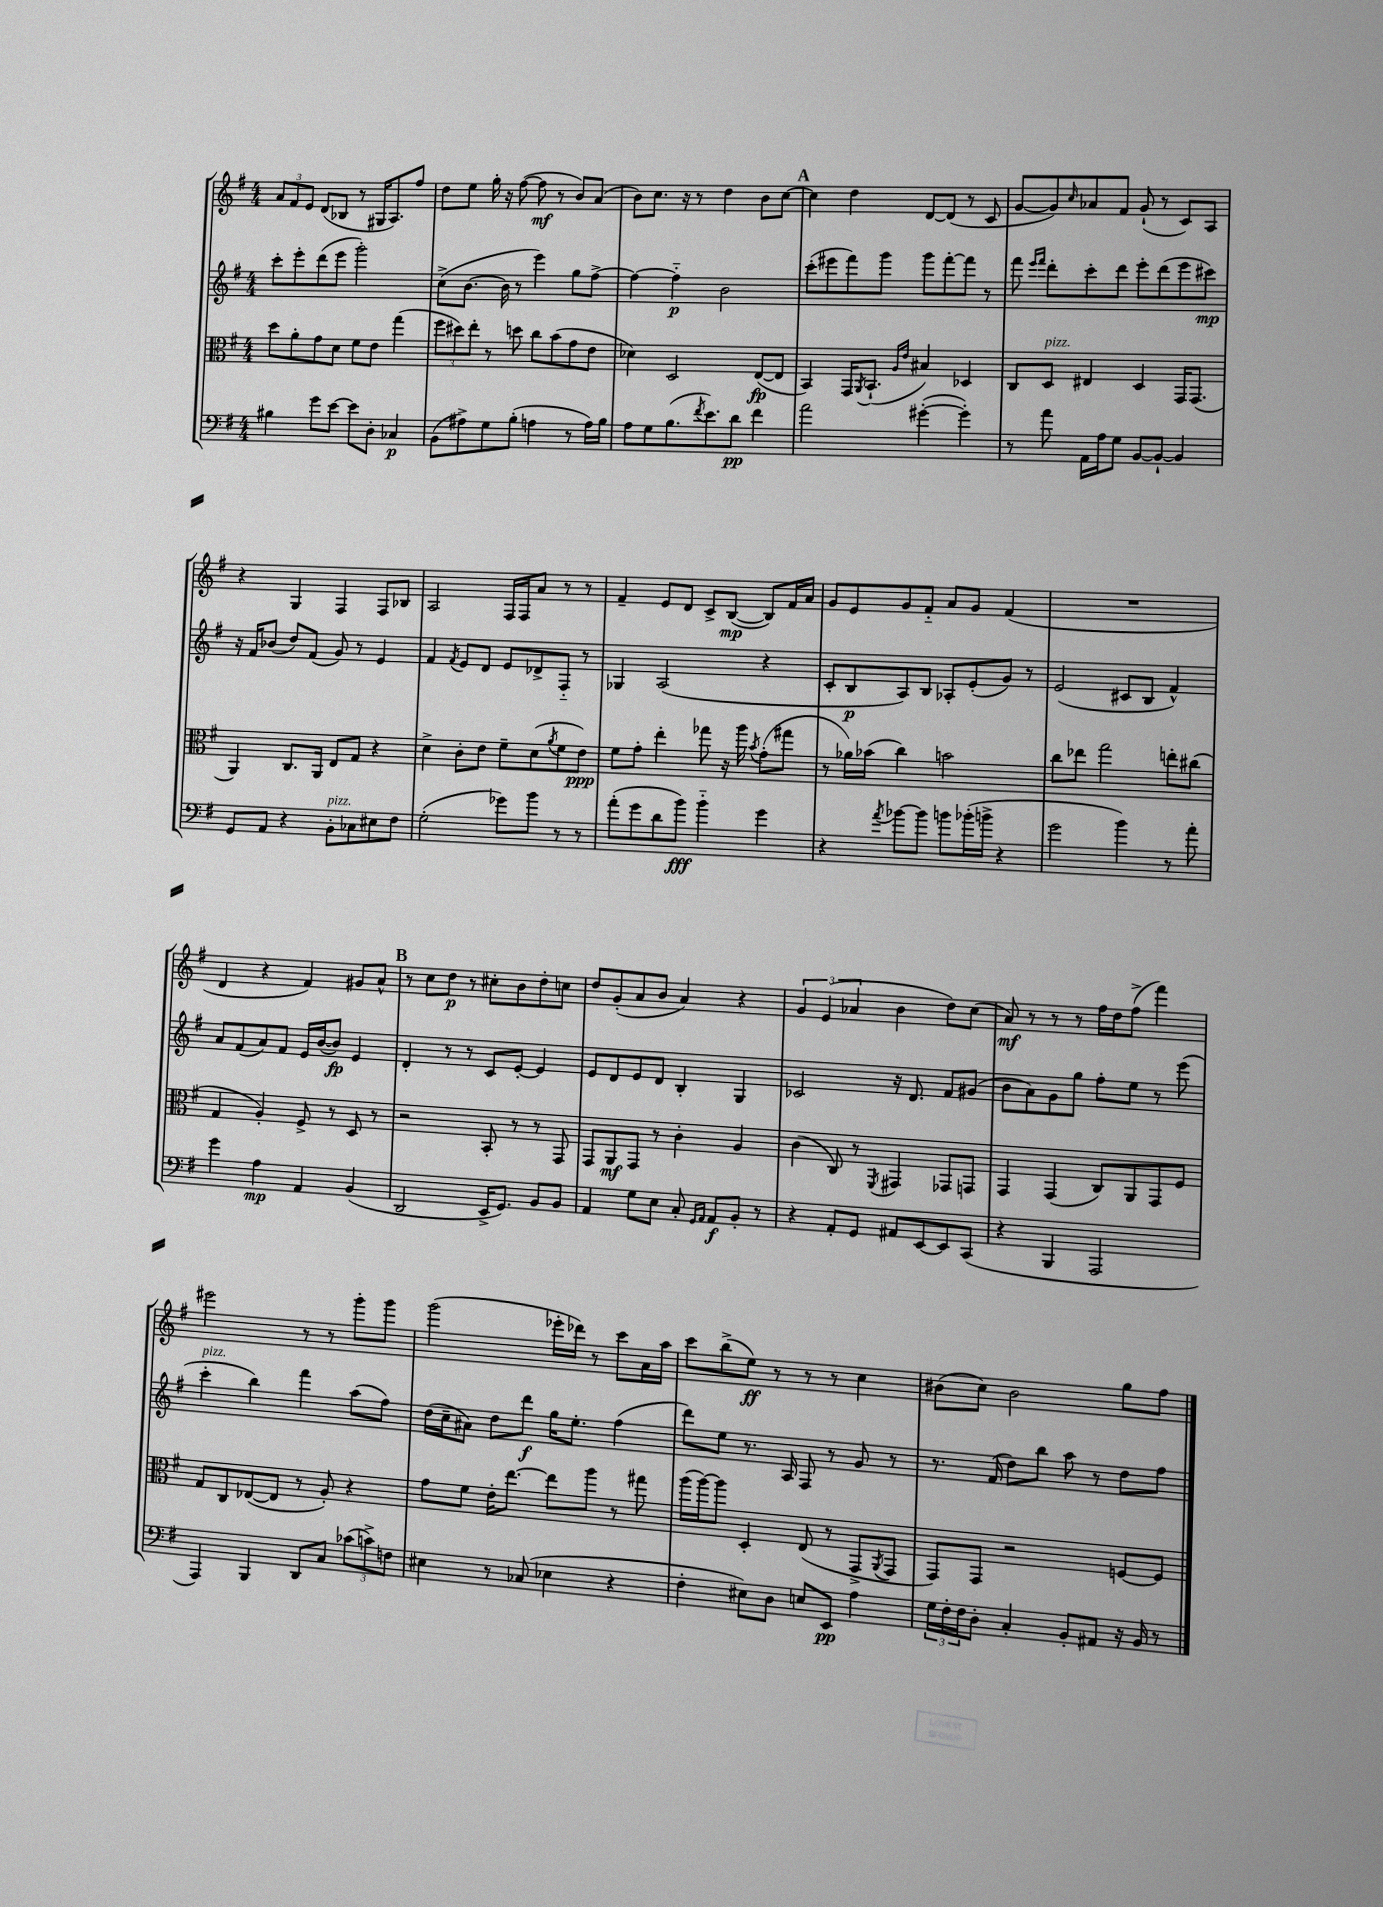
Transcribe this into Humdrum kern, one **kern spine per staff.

**kern	**kern	**kern	**kern
*staff4	*staff3	*staff2	*staff1
*clefF4	*clefC3	*clefG2	*clefG2
*k[f#]	*k[f#]	*k[f#]	*k[f#]
*M4/4	*M4/4	*M4/4	*M4/4
4B#	8dd	8ccc'	12a
.	.	.	12f#
.	8a'	8eee'	.
.	.	.	12e
8g	8g	(8ddd	(8d
[8e	8d	8eee	8B-
8e]	8f#	2ggg')	8r
8D'	8e	.	16G#
.	.	.	8.A)
4C-	(4gg	.	.
.	.	.	8ff#
=	=	=	=
(8BB	12ff#	(8cc^	8dd
.	12dd#)	.	.
8A#^)	.	[8.b	8ee
.	12ee'	.	.
8G	8r	.	16gg'
.	.	16b]	16r
(8B'	8dd	8r	([8ff#
4A	8cc	4eee)	8ff#]
.	(8b	.	8r
8r	8g	8gg	8b)
16A)	8e	[8ff#^	(8a
16B	.	.	.
=	=	=	=
8A	4d-)	4ff#_	8b)
8G	.	.	8.cc
(8.B	2D	4ff#'~]	.
.	.	.	16r
.	.	.	8r
8qf#	.	.	.
8.e)	.	.	.
.	.	2b	4dd
8d	.	.	.
4f#	([8E	.	8b
.	8E]	.	[8cc
=	=	=	=
2a	4BB)	(8ccc'	4cc]
.	.	8eee#	.
.	16GG	8fff#)	4dd
.	8qAA	.	.
.	(8.BB`	.	.
.	.	8ggg	.
.	16qqA	.	.
.	16qqe	.	.
([4g#'	4B#)	8ggg	[8d
.	.	[8fff#'	(8d]
4g#'])	4D-	8fff#]	8r
.	.	8r	8c
=	=	=	=
8r	8C	8fff#	[8g
.	.	16qqeee	.
.	.	16qqfff#	.
8a	8D	8ddd'	8g])
.	.	.	16qqcc
16AA	4E#	8ccc'	8a-
16A	.	.	.
8G	.	8ddd	8f#
[8BB	4D	8eee'	(8g`
8BB`_	.	(8ddd	8r
4BB]	16GG	8eee	8c)
.	(8.GG	.	.
.	.	8ccc#)	8A
=	=	=	=
8GG	4AA)	16r	4r
.	.	16f#	.
8AA	.	(8b-	.
4r	8.C	8dd)	4G
.	.	(8f#	.
.	16AA	.	.
8BB'	8E	8g)	4F#
8C-	8G	8r	.
8E#	4r	4e	8F#
8F#	.	.	8B-
=	=	=	=
(2G'	4d^	4f#	2A
.	.	8qf#	.
.	8c'	8e	.
.	8e	8d	.
8g-)	8f#~	8e	16F#
.	.	.	16F#
8b	(8d	8d-^	8a
.	8qa	.	.
8r	8f#	8F#'~	8r
8r	8e)	8r	8r
=	=	=	=
(8a'	8f#	4G-	4f#~
8g	8g'	.	.
8d	4ee'	(2A	8e
8b)	.	.	8d
4b'~	8gg-	.	8c^
.	16r	.	([8B
.	16aa	.	.
.	8qb	.	.
4g	(8g'	4r	8B])
.	8gg#	.	16f#
.	.	.	16a
=	=	=	=
4r	8r	8c'	8g
.	16a-)	8B	8e
.	(16b-	.	.
8qa	.	.	.
[8b-	4cc)	8A)	8g
8b-]	.	8B	8f#'~
8b	2b	8A-'	8a
(16b-'	.	(8e'	8g
16b^	.	.	.
4r	.	8g)	(4f#
.	.	8r	.
=	=	=	=
2g	8cc	(2e	1r
.	8ee-	.	.
.	2gg	.	.
4b)	.	8c#	.
.	.	8B	.
8r	8ee'	4f#^^)	.
8a'	(8cc#	.	.
=	=	=	=
4g	4G	8a	4d
.	.	(8f#	.
4A	4A')	8a)	4r
.	.	8f#	.
4AA	8F#^	16e	4f#)
.	.	([16b	.
.	8r	8b])	.
(4BB	8D	4e	8g#
.	8r	.	8a^^
=	=	=	=
2DD	2r	4d'	8r
.	.	.	8cc
.	.	8r	8dd
.	.	8r	8r
16EE^	8BB'	8c	8cc#'
8.GG)	.	.	.
.	8r	[8e'	8b
8BB	8r	4e]	8dd'
8BB	8GG	.	8cc
=	=	=	=
4AA	8GG	8e	8dd
.	8AA	8d	(8g'
8G	8GG	8e	8a
8E	8r	8d	8b
8C'	4c'	4B'	4a)
16qqGG	.	.	.
16qqAA	.	.	.
8AA	.	.	.
8BB'	4A	4G	4r
8r	.	.	.
=	=	=	=
4r	(4c	2c-	6g
.	.	.	(6e
8AA'	8C)	.	.
.	.	.	6a-
8GG	8r	.	.
.	8qFF#	.	.
8AA#	4GG#	16r	4b
.	.	8.d	.
[8EE	.	.	.
8EE]	8GG-	8f#	8dd)
(8CC	8GG	(8g#	(8cc
=	=	=	=
4r	4GG	8b	8a)
.	.	8a)	8r
4BBB	(4GG	8g	8r
.	.	8gg	8r
2AAA	8C)	8ff#'	16ff#
.	.	.	16dd
.	8AA	8ee	(8ff#^
.	8GG	8r	4fff#)
.	8F#	(8eee	.
=	=	=	=
4AAA)	8G	4ccc'	2eee#
.	8C	.	.
4BBB	([8E-	4bb)	.
.	8E-]	.	.
8DD	8r	4fff#	8r
8C	8A')	.	8r
(12c-	4r	(8aa	8ggg'
12c^)	.	.	.
.	.	8ff#)	8ggg
12F	.	.	.
=	=	=	=
4E#	8g	(16dd	(2ggg
.	.	16cc~	.
.	8f#	8a#)	.
8r	16e'	8dd	.
.	[8.ee	.	.
(8C-	.	8ddd	.
4E-	8ee]	16gg	16eee-'
.	.	8.ee'	16ddd-)
.	8aa	.	8r
4r	8r	(4ff#	8ccc
.	8gg#	.	16a
.	.	.	16aa
=	=	=	=
4F#'	(16aa	8ddd)	8ccc
.	[16aa)	.	.
.	8aa]	8ee	(8bb^
8E#)	4D'	8.r	8ee)
8D	.	.	8r
.	.	16A	.
8E	(8E	8F#	8r
8EE	8r	8r	8r
4A	8GG^	8g	4cc
.	8qAA	.	.
.	8GG	8r	.
=	=	=	=
24G	8GG)	8.r	(8b#
24F#'	.	.	.
24F#	.	.	.
8D'	8GG	.	8cc)
.	.	(16f#	.
4C'	2r	8dd)	2b#
.	.	8bb	.
8BB'	.	8aa	.
8AA#	.	8r	.
16r	[8F	8dd	8gg
16BB	.	.	.
8r	8F]	8ff#	8ff#
==	==	==	==
*-	*-	*-	*-
